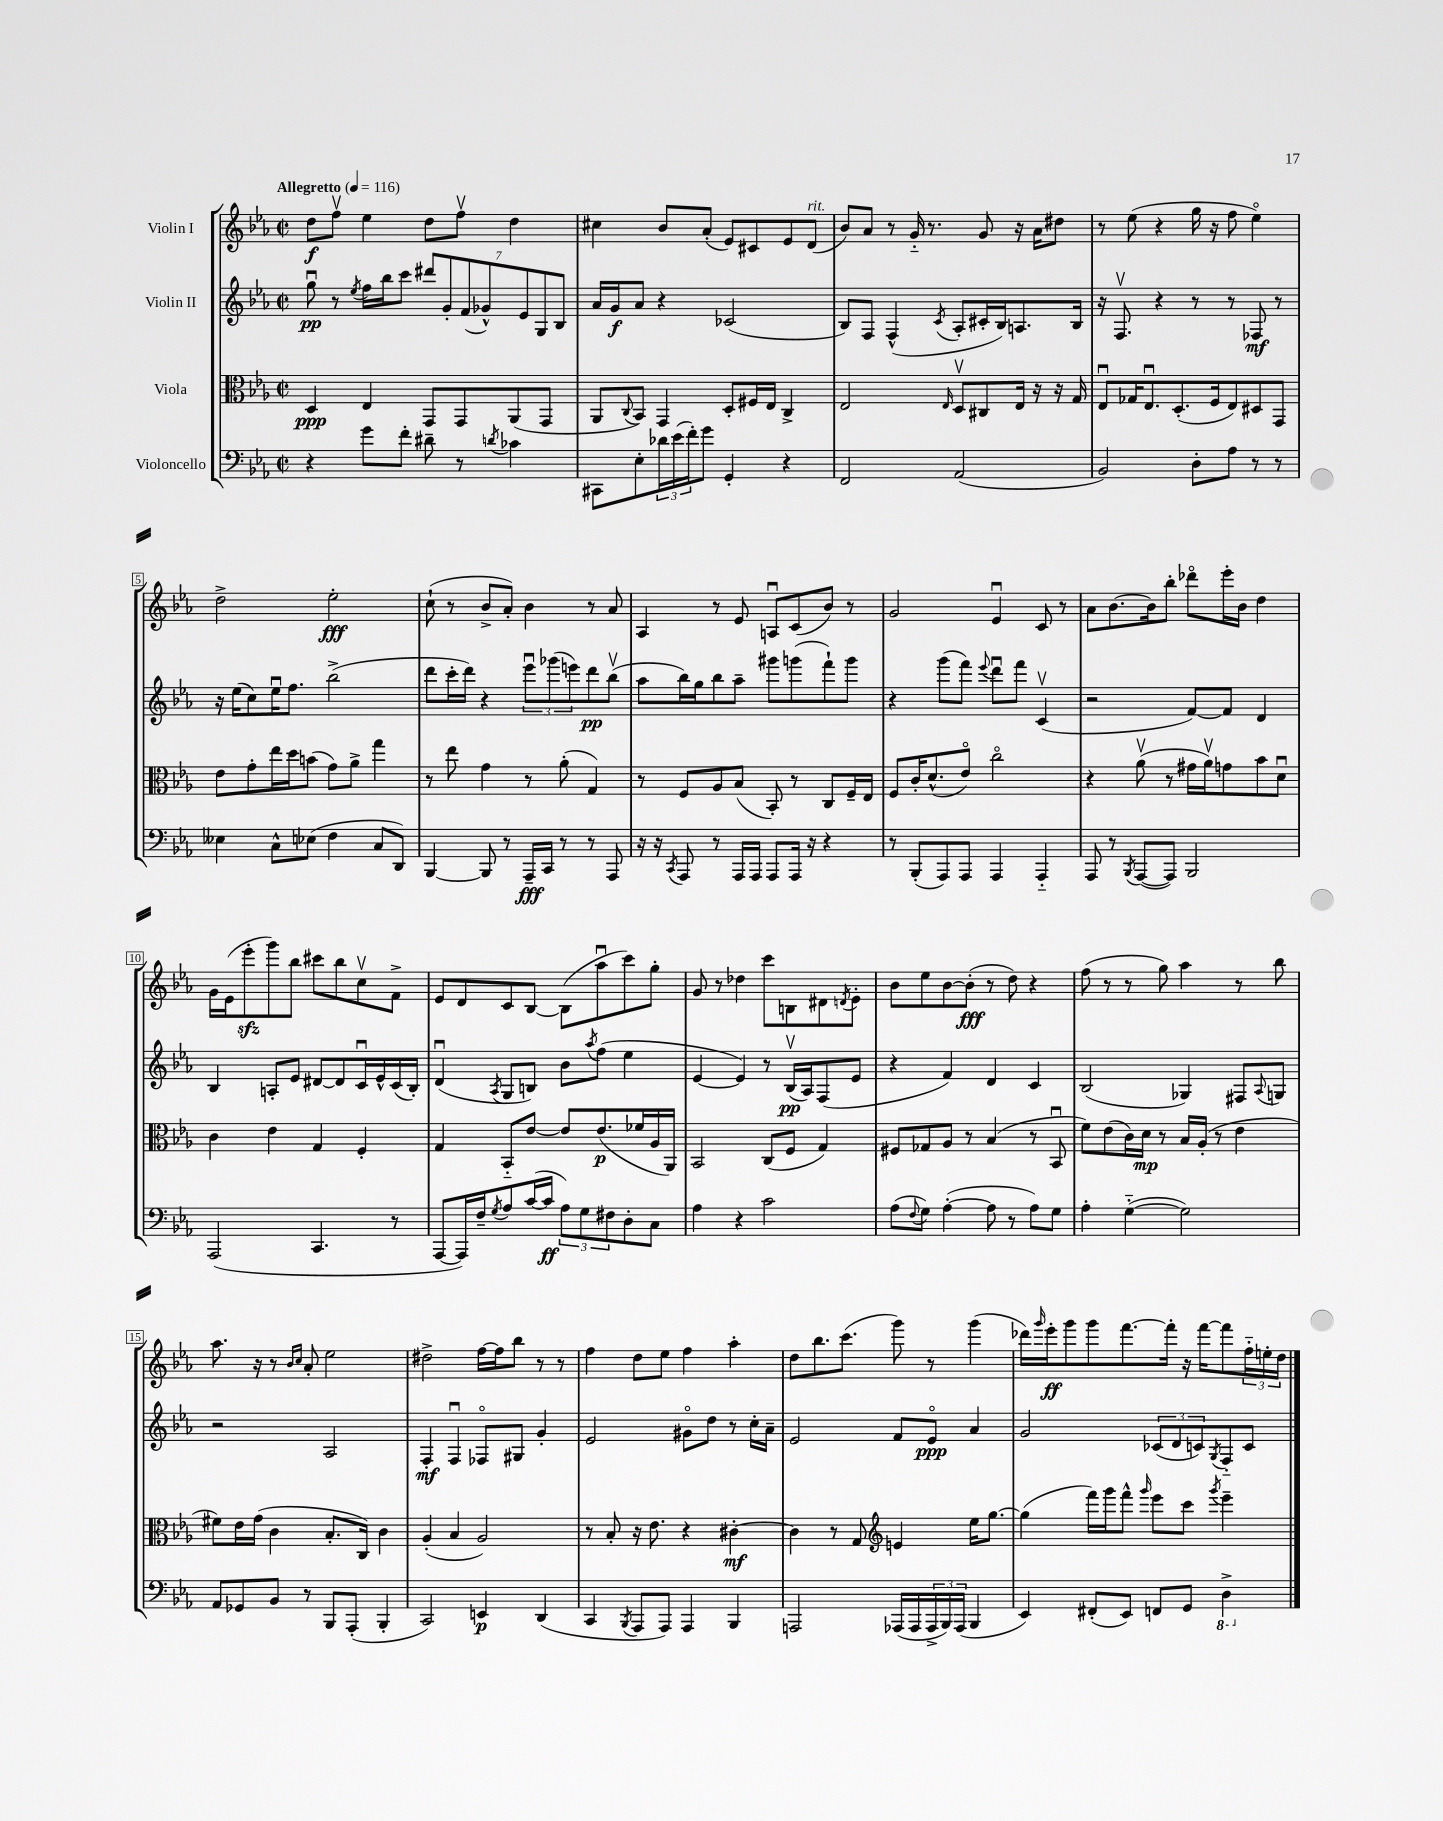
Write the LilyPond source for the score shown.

<<
\new StaffGroup <<
\new Staff = "s0" \with { instrumentName = "Violin I" } {
    \clef treble \key ees \major \defaultTimeSignature \time 2/2 \tempo "Allegretto" 4 = 116
    d''8\f f''8\upbow ees''4 d''8 f''8\upbow d''4 |
    cis''4 bes'8 aes'8-.( ees'8) cis'8 ees'8 d'8^\markup { \italic "rit." }( |
    bes'8) aes'8 r8 g'16-_ r8. g'8 r16 aes'16 dis''8 |
    r8 ees''8( r4 g''16 r16 f''8 ees''4\flageolet) |
    d''2-> ees''2-.\fff |
    c''8-!( r8 bes'8-> aes'8-.) bes'4 r8 aes'8 |
    aes4 r8 ees'8 a8\downbow c'8( bes'8) r8 |
    g'2 ees'4\downbow c'8 r8 |
    aes'8 bes'8.~ bes'16 bes''8-. des'''8\flageolet ees'''16-. bes'16 d''4 |
    g'16 ees'16( ees'''8-.\sfz g'''8) bes''8 cis'''8 bes''8 c''8\upbow f'8-> |
    ees'8 d'8 c'8 bes8~ bes8( aes''8\downbow c'''8) g''8-. |
    g'8 r8 des''4 c'''8 b8 dis'8 \acciaccatura { d'8 } ees'8-. |
    bes'8 ees''8 bes'8~ bes'8-.\fff( r8 d''8) r4 |
    f''8( r8 r8 g''8) aes''4 r8 bes''8 |
    aes''8. r16 r8 \grace { bes'16 c''16 } aes'8-. ees''2 |
    dis''2-> f''16~ f''16 bes''8 r8 r8 |
    f''4 d''8 ees''8 f''4 aes''4-. |
    d''8 bes''8. c'''8.( g'''8) r8 g'''4( |
    des'''16) \grace { g'''16 } ees'''16-.\ff g'''8 g'''8 f'''8.~ f'''16-. r16 f'''16~ f'''8 \tuplet 3/2 { f''16-_ e''16-. d''16 } \bar "|." |
}
\new Staff = "s1" \with { instrumentName = "Violin II" } {
    \clef treble \key ees \major \defaultTimeSignature \time 2/2
    g''8\downbow\pp r8 \acciaccatura { ees''8 } f''16 bes''16 c'''8 \tuplet 7/4 { dis'''8 g'8-. f'8( ges'8-^) ees'8 g8 bes8 } |
    aes'16 g'16\f aes'8 r4 ces'2( |
    bes8) f8 f4-^( \acciaccatura { c'8 } aes8-. cis'16-. bes16) a8. bes16 |
    r16 f8.\upbow r4 r8 r8 fes8\mf r8 |
    r16 ees''16( c''8) ees''16\downbow f''8. bes''2->( |
    d'''8 c'''16-. d'''16) r4 \tuplet 3/2 { ees'''8\downbow ges'''8( e'''8) } d'''8\pp bes''8\upbow( |
    aes''8 bes''16) g''16 bes''8 aes''8-- gis'''8 g'''8( f'''8-!) g'''8 |
    r4 g'''8( f'''8) \appoggiatura { ees'''8 } d'''8\downbow f'''8 c'4\upbow( |
    r2 f'8~) f'8 d'4 |
    bes4 a8-. ees'8 dis'8~ dis'8 c'16\downbow ees'16-^ c'16( bes16-.) |
    d'4\downbow( \acciaccatura { aes8 } g8 b8) bes'8 \acciaccatura { aes''8 } f''8( ees''4 |
    ees'4~ ees'4) r8 bes16\upbow\pp( aes16) f8( ees'8 |
    r4 f'4) d'4 c'4 |
    bes2( ges4) fis8 \appoggiatura { aes8 } g8 |
    r2 aes2 |
    f4-.\mf f4\downbow fes8\flageolet gis8 g'4-. |
    ees'2 gis'8\flageolet d''8 r8 c''16-. aes'16-- |
    ees'2 f'8 ees'8\flageolet\ppp aes'4 |
    g'2 \tuplet 3/2 { ces'8( d'8 c'8) } \acciaccatura { g8 } f8-_ c'8 \bar "|." |
}
\new Staff = "s2" \with { instrumentName = "Viola" } {
    \clef alto \key ees \major \defaultTimeSignature \time 2/2
    d4\ppp ees4 g,8 g,8 aes,8( g,8 |
    aes,8 \appoggiatura { c8 } bes,8) g,4 d8-. fis16 ees16 c4-> |
    ees2 \grace { ees16 } d8\upbow cis8 ees16 r16 r16 g16 |
    ees8\downbow ges16 ees8.\downbow d8.-.( f16 ees8) dis8 g,8 |
    ees'8 g'8-. ees''16 d''16 b'8( g'8) aes'8-> g''4 |
    r8 ees''8 g'4 r8 aes'8-.( g4) |
    r8 f8 aes8 bes8( bes,8-.) r8 c8 f16-- ees16 |
    f8 c'16-. d'8.-^( ees'8\flageolet) c''2\flageolet |
    r4 aes'8\upbow( r8 gis'16 aes'16\upbow) g'8 bes'8 d'8\downbow |
    c'4 ees'4 g4 f4-. |
    g4 bes,8-_ ees'8~ ees'8 ees'8.\p( fes'16 aes16 aes,16) |
    bes,2 c8( f8 g4) |
    fis8 ges8 aes8 r8 bes4( r8 bes,8\downbow |
    f'8) ees'8( c'16) d'16\mp r8 bes16 aes16-.( r8 ees'4 |
    fis'8) ees'16 g'16( c'4 bes8.-. c16) c'4 |
    aes4-.( bes4 aes2) |
    r8 bes8-. r16 ees'8. r4 cis'4~-.\mf |
    cis'4 r8 g8 \clef treble e'4 ees''16 g''8.~ |
    g''4( f'''16) g'''16 f'''8-^ \grace { g'''16 } ees'''8 c'''8 \acciaccatura { g'''8 } ees'''4-- \bar "|." |
}
\new Staff = "s3" \with { instrumentName = "Violoncello" } {
    \clef bass \key ees \major \defaultTimeSignature \time 2/2
    r4 g'8 f'8-. dis'8-- r8 \acciaccatura { d'8 } ces'4 |
    cis,8 ees8-. \tuplet 3/2 { des'16 ees'16( f'16-.) } g'8 g,4-. r4 |
    f,2 aes,2( |
    bes,2) d8-. aes8 r8 r8 |
    eeses4 c8-^ ees8( f4 c8 d,8) |
    bes,,4~ bes,,8 r8 aes,,16--\fff c,16 r8 r8 aes,,8 |
    r16 r16 \acciaccatura { c,8 } aes,,8 r8 aes,,16 aes,,16 aes,,8 aes,,16 r16 r4 |
    r8 bes,,8-.( aes,,8) aes,,8 aes,,4 aes,,4-_ |
    aes,,8 r8 \acciaccatura { bes,,8 } aes,,8~( aes,,8) bes,,2 |
    aes,,2( c,4. r8 |
    aes,,8~ aes,,16) f16-- \acciaccatura { g8 } aes8 c'16~( c'16\ff \tuplet 3/2 { aes8) g8 fis8 } d8-. c8 |
    aes4 r4 c'2 |
    aes8( \appoggiatura { f8 } g8) aes4~-.( aes8 r8 aes8) g8 |
    aes4-. g4~-_( g2) |
    aes,8 ges,8 bes,8 r8 bes,,8 aes,,8-.( bes,,4-. |
    c,2) e,4\p d,4( |
    c,4 \acciaccatura { bes,,8 } aes,,8 aes,,8) aes,,4 bes,,4 |
    a,,2 aes,,16( aes,,16 \tuplet 3/2 { aes,,16-> bes,,16) aes,,16( } bes,,4 |
    ees,4) fis,8-.( ees,8) f,8 g,8 \ottava #-1 d,4-> \ottava #0 \bar "|." |
}
>>
>>
\layout { \context { \Score \override BarNumber.stencil = #(make-stencil-boxer 0.1 0.3 ly:text-interface::print) } }
